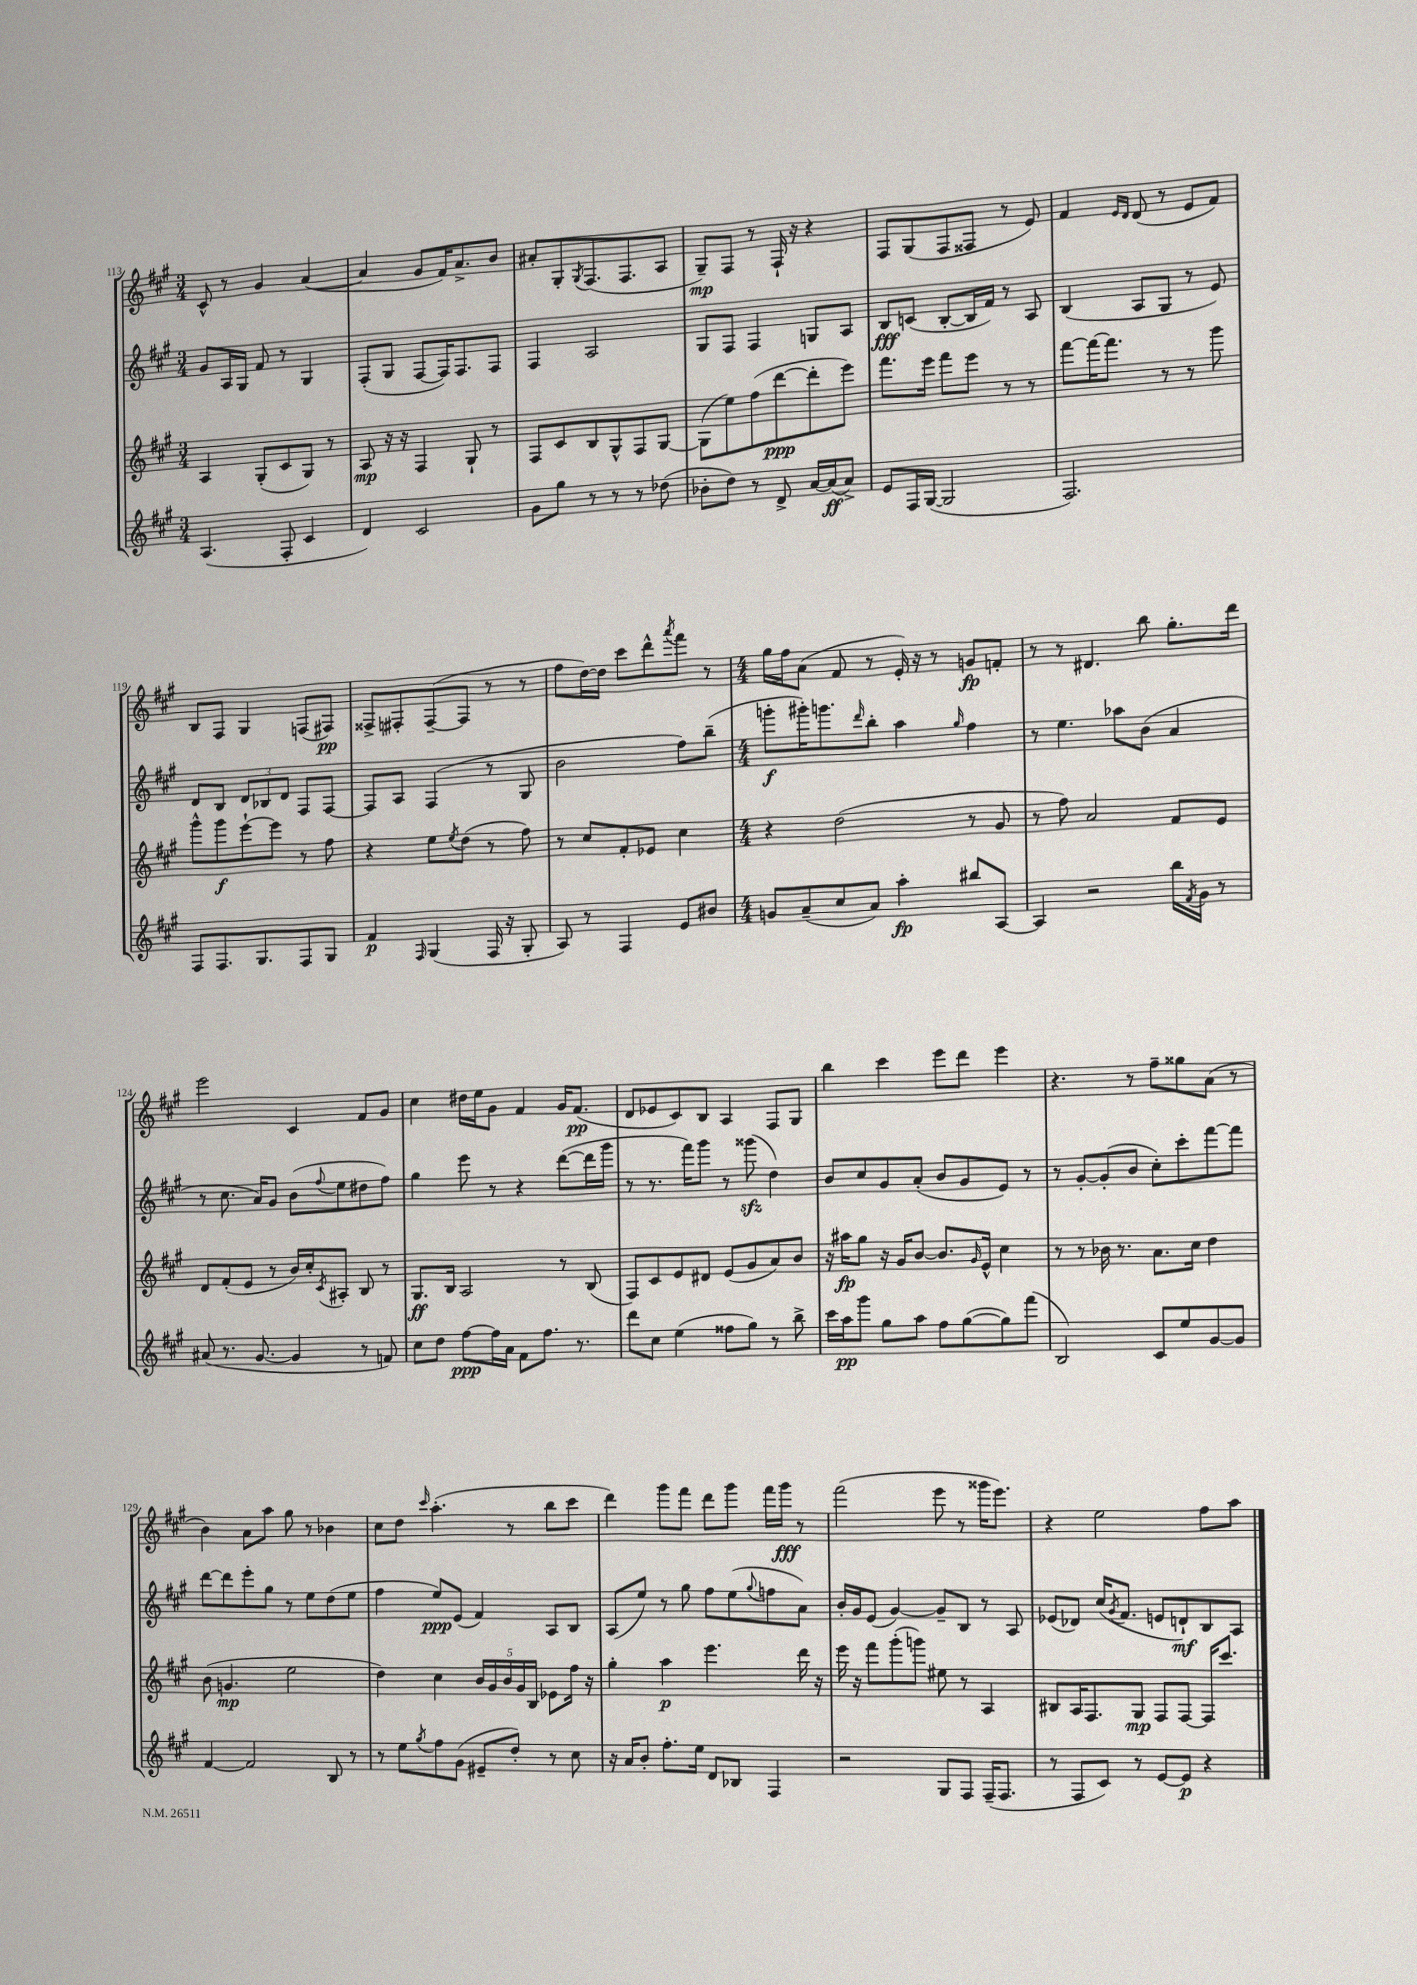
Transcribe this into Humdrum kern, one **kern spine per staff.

**kern	**kern	**kern	**kern
*staff4	*staff3	*staff2	*staff1
*clefG2	*clefG2	*clefG2	*clefG2
*k[f#c#g#]	*k[f#c#g#]	*k[f#c#g#]	*k[f#c#g#]
*M3/4	*M3/4	*M3/4	*M3/4
(4.A	4A	8g#	8c#^^
.	.	16A	8r
.	.	16G#	.
.	(8G#'	8f#	4g#
8F#'	8c#	8r	.
4c#	8G#)	4G#	([4a
.	8r	.	.
=	=	=	=
4d)	8A	(8F#'	4a]
.	16r	8G#	.
.	16r	.	.
2c#	4F#	[8F#	8g#
.	.	16F#])	16f#)
.	.	8.F#	8.a^
.	8G#`	.	.
.	8r	8F#	8b
=	=	=	=
8g#	8F#	4F#	8a#'
8gg#	8c#	.	8G#'
.	.	.	8qG#
8r	8B	2A	(8.F#
8r	8G#^^	.	.
.	.	.	8.F#
8r	8F#	.	.
(8dd-	[8G#	.	8A
=	=	=	=
8b-'	(8G#]	8G#	8G#~)
8dd)	8ee)	8F#	8F#
8r	(8ff#	4F#	8r
8d^	[8ddd	.	16F#`
.	.	.	16r
[16a	8ddd']	8G	4r
(16a]	.	.	.
8a^)	8eee)	8A	.
=	=	=	=
8e	8.fff#	8B	8F#
16F#	.	(8c	(8G#
([16G#	16eee	.	.
2G#]	8fff#	[8B'	8F#
.	8eee	16B]	8F##
.	.	16f#)	.
.	8r	8r	8r
.	8r	8A	8e)
=	=	=	=
2.F#)	[8fff#	(4B	4f#
.	16fff#_	.	.
.	8.fff#]	.	.
.	.	.	16qqe
.	.	.	16qqd
.	.	8A	(8d
.	8r	8G#	8r
.	8r	8r	8e
.	8ggg#	8e)	8f#)
=	=	=	=
8F#	8ggg#^^	8d	8B
8.F#	8ggg#	8B	8F#
.	[8eee`	12d	4G#
8.G#	.	.	.
.	.	12B-	.
.	8eee]	.	.
.	.	12d	.
8F#	8r	8F#	(8F
8G#	8ff#	[8F#	8F#)
=	=	=	=
4f#	4r	8F#]	8F##^
.	.	8A	8F#'
16qqF#	.	.	.
(4G#	8ee	(4F#	([8F#~
.	8qee	.	.
.	(8dd	.	8F#]
16F#	8r	8r	8r
16r	.	.	.
8G#'	8ff#)	8G#	8r
=	=	=	=
8A)	8r	2b	8ff#
8r	8cc#	.	[16dd)
.	.	.	16dd]
4F#	8f#'	.	8ccc#
.	8e-	.	8ddd^^
.	.	.	8qaaa
8e	4cc#	8ff#)	8fff#
8b#	.	(8bb~	8r
=	=	=	=
*M4/4	*M4/4	*M4/4	*M4/4
8g	4r	8ggg'	16gg#
.	.	.	16ff#
(8a~	.	16ggg#')	(8a
.	.	8.ggg	.
8cc#	(2dd	.	8f#
.	.	16qqddd	.
8a)	.	8bb'	8r
4aa'	.	4aa	16e')
.	.	.	16r
.	.	.	8r
.	.	16qqgg#	.
8bb#	8r	4ff#	8g
[8A	8g#	.	8f'
=	=	=	=
4A]	8r	8r	8r
.	8ff#)	4.ee	8r
2r	2a	.	4.d#
.	.	8aa-	.
.	.	(8b	8bb
16bb	8f#	4a	8.gg#'
8qf#	.	.	.
16g#	.	.	.
8r	8e	.	.
.	.	.	16ddd
=	=	=	=
(8a#	8d	8r	2eee
8.r	(8f#'	8.cc#	.
.	8e	.	.
[8.g#	.	16a)	.
.	8r	8g#	.
4g#]	16b)	(8b	4c#
.	16cc#'	.	.
.	8qc#	8qqff#	.
.	8A#'	8ee	.
8r	8B	8dd#	8f#
8f)	8r	8ff#)	8g#
=	=	=	=
8cc#	8.G#	4gg#	4cc#
8dd	.	.	.
.	16B	.	.
[8ff#	2A	8eee	16dd#
.	.	.	16ee
16ff#]	.	8r	8g#
16a	.	.	.
8f#	.	4r	4f#
8.ff#	.	.	.
.	8r	([8ddd	16g#
8.r	.	.	(8.f#
.	(8B	16ddd]	.
.	.	16ggg#	.
=	=	=	=
8ddd	8F#)	8r	8d
8cc#	8c#	8.r	8e-
(4ee	8e	.	8c#)
.	.	16fff#)	.
.	8d#	8ggg#	8B
8ff##	(8e	8r	4A
8gg#)	8g#	(8ggg##	.
8r	8a)	4dd)	8F#
8bb^	8b	.	8G#
=	=	=	=
16ccc#	16r	8b	4bb
16aa	16aa#	.	.
8ggg#	8gg#	8cc#	.
8gg#	16r	8g#	4ccc#
.	16g#	.	.
8aa	[8b	(8a'	.
8ff#	8.b]	8b	8eee
([8gg#	.	8g#	8ddd
.	16qqg#	.	.
.	16e^^	.	.
8gg#])	4cc#	8e)	4eee
(8fff#	.	8r	.
=	=	=	=
2B)	8r	8r	4.r
.	8r	[8g#'	.
.	16b-	(8g#']	.
.	8.r	.	.
.	.	8b	8r
8c#	8.a	8cc#')	8ff#~
8ee	.	8ccc#'	8gg##
.	16cc#	.	.
[8g#	4dd	[8fff#	(8a
8g#]	.	8fff#]	8r
=	=	=	=
[4f#	(8b	[8ddd	4b)
.	4.g	8ddd]	.
2f#]	.	8eee'	8a
.	.	8gg#	8aa
.	2ee	8r	8gg#
.	.	8ee	8r
8B	.	(8dd	4b-
8r	.	8ee	.
=	=	=	=
8r	4dd)	4ff#	8cc#
8ee	.	.	8dd
8qgg#	.	.	16qqccc#
8ff#	4cc#	8ee)	(4.aa'
(8g#	.	(8e	.
8e#~	20b	4f#)	.
.	20g#	.	.
.	20b	.	.
8dd')	.	.	8r
.	20g#	.	.
.	20B	.	.
8r	8e-	8A	8bb
8cc#	16ff#	8B	8ccc#
.	16r	.	.
=	=	=	=
16r	4gg#'	(8A	4ddd)
16a	.	.	.
8b'	.	8ee)	.
8.ff#'	4aa	8r	8ggg#
.	.	8gg#	8fff#
16ee	.	.	.
8d	4.eee	8ff#	8ddd
8B-	.	(8ee	8ggg#
.	.	8qqgg#	.
4F#	.	8ff	16fff#
.	.	.	16ggg#
.	16ddd	8a)	8r
.	16r	.	.
=	=	=	=
2r	16eee	16b'	(2fff#
.	16r	16g#	.
.	8fff#	(8e	.
.	(8ggg#'	[4g#)	.
.	8ggg)	.	.
8G#	8ee#	8g#~]	8eee
8F#	8r	8B	8r
(16F#~	4A	8r	16ggg##
8.F#	.	.	8.eee)
.	.	8A	.
=	=	=	=
8r	8B#	(8e-	4r
8F#	16A	8d-)	.
.	8.F#	.	.
8c#)	.	(16cc#	2ee
.	.	8qg#	.
.	.	8.f#	.
8r	8G#	.	.
[8e	8F#	8e	.
8e]	[8F#	8d`)	.
4r	16F#]	8B	8ff#
.	8.ccc#	.	.
.	.	8A	8aa
==	==	==	==
*-	*-	*-	*-
